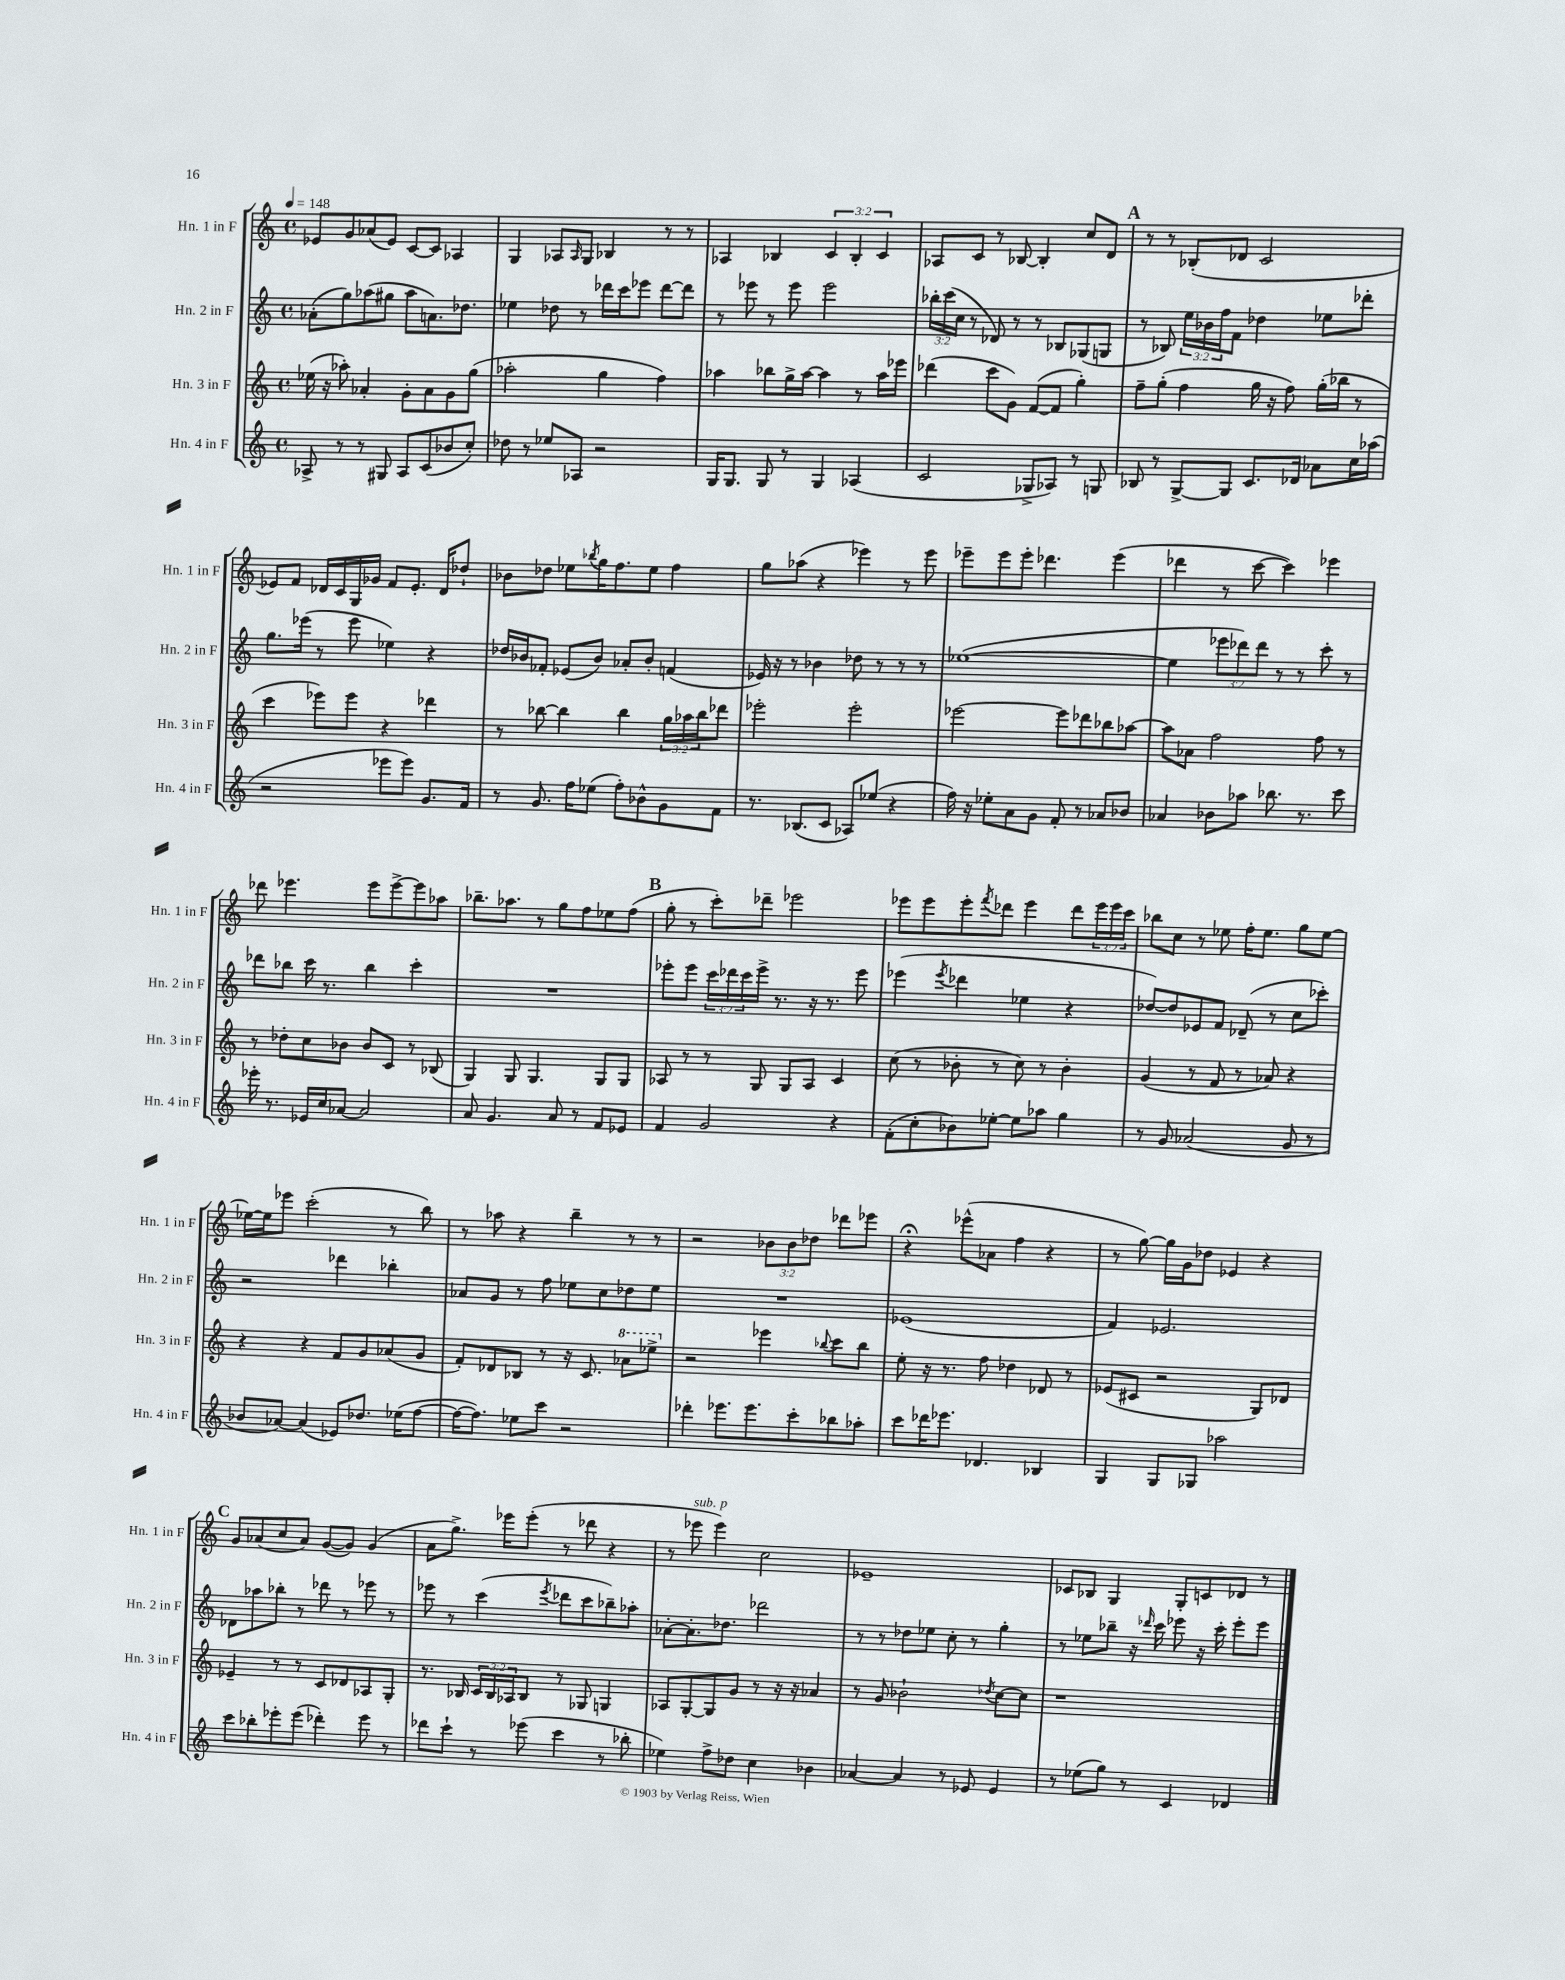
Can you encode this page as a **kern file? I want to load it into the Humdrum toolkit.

**kern	**kern	**kern	**kern
*part4	*part3	*part2	*part1
*staff4	*staff3	*staff2	*staff1
*I"Hn. 4 in F	*I"Hn. 3 in F	*I"Hn. 2 in F	*I"Hn. 1 in F
*I'Hn. 4 in F	*I'Hn. 3 in F	*I'Hn. 2 in F	*I'Hn. 1 in F
*clefG2	*clefG2	*clefG2	*clefG2
*k[]	*k[]	*k[]	*k[]
*M4/4	*M4/4	*M4/4	*M4/4
*met(c)	*met(c)	*met(c)	*met(c)
*MM148	*MM148	*MM148	*MM148
=1	=1	=1	=1
8A-X^/	(16ee-X\	(8a-X'\L	8e-X/L
.	16r	.	.
8r	8aa-X'\)	8gg\)	8g/
8r	4a-X'/	(8aa-X\	(8a-X/
8G#X/	.	8gg#X\J	8e-/J)
8A-/L	8g'\L	8aa-\L	[8c/L
(8c/	8a-\	8.an\)	8c/J]
8b-X/	8g\	.	4A-X/
.	.	8.dd-X\J	.
8cc'/J)	(8gg\J	.	.
=2	=2	=2	=2
8dd-X\	2aa-X'\	4ee-X\	4G/
8r	.	.	.
8ee-X/L	.	8dd-X\	8A-X/L
.	.	.	16qqA-/
8A-X/J	.	8r	8G/J
2r	4gg\	16ddd-X\LL	4B-X/
.	.	16ccc\J	.
.	.	8eee-X\J	.
.	4ff\)	[8ddd-\L	8r
.	.	8ddd-\J]	8r
=3	=3	=3	=3
16G/KL	4aa-X\	8r	4A-X/
8.G/J	.	.	.
.	.	8eee-X\	.
8G/	8bb-X\L	8r	4B-X/
8r	16gg^\L	8eee-\	.
.	[16aa-\JJ	.	.
4G/	4aa-\]	2eee-\	6c/
.	.	.	6B-'/
(4A-X/	8r	.	.
.	.	.	6c/
.	16aa-\LL	.	.
.	16eee-X\JJ	.	.
=4	=4	=4	=4
2c/	(4ddd-X\	24bb-X'\LL	8A-X/L
.	.	(24ccc\	.
.	.	24cc\JJ	.
.	.	8r	8c/J
.	8ccc\L	8d-X/)	8r
.	8g\J)	8r	[8B-X/
8G-X^/L	([8f/L	8r	4B-'/]
8A-X/J)	8f/J]	8B-X/L	.
8r	4gg'\)	(8G-X/	8cc/L
8Gn/	.	8Gn/J	8d/J
!!LO:REH:place=s1:t=A
=5	=5	=5	=5
8B-X/	8ff~\L	8r	8r
8r	(8gg'\J	8B-X/)	8r
[8G^/L	4ff\	24ee\LL	(8B-X'/L
.	.	24b-X\	.
.	.	24ff\J	.
8G/J]	.	8f\J	8d-X/J
8.c/L	16gg\	4dd-X\	2c/
.	16r	.	.
.	8ff\)	.	.
16d-X/Jk	.	.	.
8a-X\L	(16gg'\LL	8ee-X\L	.
.	16bb-X\JJ	.	.
16cc\L	8r	8ddd-X'\J	.
(16aa-X\JJ	.	.	.
!!LO:LB:g=z
=6	=6	=6	=6
2r	4ccc\	8.gg\L	8e-X/L)
.	.	.	8f/J
.	.	(16eee-X\Jk	.
.	8eee-X\L)	8r	16d-X/LL
.	.	.	16c/
.	8eee-\J	8eee-\	16G/
.	.	.	16g-X/JJ
8eee-X\L	4r	4ee-X\)	8f/L
8eee-\J)	.	.	8.e-'/J
8.g/L	4ddd-X\	4r	.
.	.	.	16d-/KL
.	.	.	8dd-X`/J
16f/Jk	.	.	.
=7	=7	=7	=7
8r	8r	16dd-X/LL	8b-X\L
.	.	16b-X/J	.
8.g/	[8bb-X\	8f-X'/J	8dd-X\J
.	4bb-\]	(8e-X/L	8ee-X\L
16ff\KL	.	.	.
.	.	.	8qbb-X/
(8ee-X\J	.	8b-/J)	16gg\K
.	.	.	8.ff\
8ff'\L)	4bb-\	8a-X'/L	.
8b-X^^\	.	8b-'/J	8ee-\J
8g\	24gg\LL	(4fn/	4ff\
.	24aa-X\	.	.
.	24bb-\J	.	.
8f\J	8ddd-X\J	.	.
=8	=8	=8	=8
8.r	2eee-X'\	16e-X/)	8gg\L
.	.	16r	.
.	.	8r	(8aa-X\J
(8.B-X/L	.	.	.
.	.	4b-X\	4r
8c/J	.	.	.
8A-X/L)	2eee-'\	8dd-X\	4eee-X\)
(8ee-X/J	.	8r	.
4r	.	8r	8r
.	.	8r	8eee-\
=9	=9	=9	=9
16ff\)	[2eee-X\	([1ee-X	8eee-X~\L
16r	.	.	.
8ee-X'\L	.	.	8eee-\
8a\	.	.	8eee-'\J
8g\J	.	.	4.ddd-X\
8f'/	8eee-\L]	.	.
8r	8ddd-X\	.	.
8a-X/L	8bb-X\	.	(4eee-\
8b-X/J	[8aa-X\J	.	.
=10	=10	=10	=10
4a-X/	8aa-\L]	4ee-\]	4ddd-X\
.	8a-X\J	.	.
8b-X\L	2ff\	12eee-X\L	8r
.	.	12ddd-X\)	.
8aa-X\J	.	.	[8ccc\
.	.	12ddd-\J	.
8.bb-X\	.	8r	4ccc\])
.	.	8r	.
8.r	.	.	.
.	8ff\	8ccc'\	4eee-X\
8ccc\	8r	8r	.
!!LO:LB:g=z
=11	=11	=11	=11
16eee-X'\	8r	8ddd-X\L	8ddd-X\
8.r	.	.	.
.	8dd-X'\L	8bb-X\J	4.eee-X\
16e-X/LL	8cc\	16ccc\	.
16cc/J	.	8.r	.
[8a-X/J	8b-X\J	.	.
2a-/]	8b-/L	4bb-\	8eee-\L
.	8c/J	.	[8eee-^\
.	8r	4ccc'\	8eee-\]
.	(8B-X/	.	8aa-X\J
=12	=12	=12	=12
8a/	4G/)	1r	8.bb-X~\L
4.g/	.	.	.
.	.	.	8.aa-X\J
.	8G/	.	.
.	4.G/	.	8r
8a/	.	.	8gg\L
8r	.	.	8ff\
8f/L	8G/L	.	8ee-X\
8e-X/J	8G/J	.	(8ff\J
!!LO:REH:place=s1:t=B
=13	=13	=13	=13
4f/	8A-X/	8eee-X'\L	8gg'\
.	8r	8eee-\J	8r
2g/	8r	24ccc\LL	8ccc'\L)
.	.	24ddd-X\	.
.	.	24ccc\	.
.	8G/	16eee-^\JJ	8ddd-X~\J
.	.	8.r	.
.	8G/L	.	2eee-X\
.	8A-/J	16r	.
.	.	8.r	.
4r	4c/	.	.
.	.	8eee-\	.
=14	=14	=14	=14
(8f'\L	(8cc\	(4eee-X\	8eee-X\L
8cc'\	8r	.	8eee-\
.	.	8qeee-/	.
8b-X\)	8b-X'\	4ddd-X\	8eee-'\
.	.	.	8qfff/
[8ee-X'\J	8r	.	8ddd-X\J
8ee-\L]	8cc\)	4ee-X\	4eee-\
8aa-X\J	8r	.	.
4gg\	4b-'\	4r	8ddd-\L
.	.	.	24eee-\L
.	.	.	24eee-\
.	.	.	24ccc\JJ
=15	=15	=15	=15
8r	(4g/	[8dd-X/L)	8bb-X\L
8g/	.	8dd-/]	8cc\J
(2a-X/	8r	8e-X/	8r
.	8f/	8f/J	8ee-X\
.	8r	(8d-X~/	16ff'\KL
.	.	.	8.ee-\J
.	8a-X/)	8r	.
8g/	4r	8cc\L	8gg\L
8r	.	8ccc-X'\J)	[8ee-\J
!!LO:LB:g=z
=16	=16	=16	=16
8b-X/L	4r	2r	16ee-X\LL_
.	.	.	16ee-\J]
[8a-X/J)	.	.	8eee-X\J
(4a-/]	4r	.	(2ccc'\
8e-X/L)	8f/L	4ddd-X\	.
8.dd-X/J	8g/	.	.
.	(8a-X/	4bb-X'\	8r
(16ee-X\KL	.	.	.
[8ff\J	8g/J	.	8bb\)
=17	=17	=17	=17
16ff\KL_	8f'/L)	8a-X/L	8r
8.ff\J])	.	.	.
.	8d-X/	8g/J	8aa-X\
8ee-X\L	8B-X/J	8r	4r
8ccc\J	8r	8ff\	.
2r	16r	8ee-X\L	4bb~\
.	8.c/	.	.
.	.	8cc\	.
*	*8va	*	*
.	8aa-X\L	8dd-X\	8r
.	8eee-X^\J	8ee-\J	8r
=18	=18	=18	=18
*	*X8va	*	*
4ddd-X'\	2r	1r	2r
8.eee-X\L	.	.	.
8.eee-\	.	.	.
.	4eee-X\	.	12b-X\L
.	.	.	12b-\
8ccc'\	.	.	.
.	.	.	12dd-X\J
.	8qqbb-X/	.	.
8bb-X\	8ccc\L	.	8ddd-X\L
8aa-X'\J	8bb-\J	.	8eee-X\J
=19	=19	=19	=19
8ccc\L	8ee'\	(1e-X	4r;<
16ddd-X\K	16r	.	.
8.eee-X\J	8.r	.	.
.	.	.	(8eee-X^^\L
4.d-X/	8ff\	.	8a-X\J
.	4dd-X\	.	4ff\
4B-X/	8d-X/	.	4r
.	8r	.	.
=20	=20	=20	=20
4G/	(8e-X/L	4f/)	8r
.	8c#X/J	.	[8gg\)
8G/L	2r	2.e-X/	16gg\LL]
.	.	.	16g\J
8G-X/J	.	.	8dd-X\J
2aa-X\	.	.	4e-X/
.	8G/L)	.	4r
.	8d-X/J	.	.
!!LO:LB:g=z
!!LO:REH:place=s1:t=C
=21	=21	=21	=21
8ccc\L	4e-X~/	8d-X\L	8g/L
8bb-X'\	.	8aa-X\	(8a-X/
8eee-X'\	8r	8bb-X'\J	8cc/
(8eee-\J	8r	8r	8a-/J)
4ddd-X'\)	8c/L	8ddd-X\	([8g/L
.	8d-X/	8r	8g/J])
8eee-\	8A-X/	8eee-X\	(4g/
8r	8G'/J	8r	.
=22	=22	=22	=22
8ddd-X\L	8.r	8eee-X\	8a\L
8ccc`\J	.	8r	8.gg^\J)
.	16B-X/	.	.
8r	24c/LL	(4ccc\	.
.	24B-/	.	.
.	.	.	16eee-X\KL
.	24A-X/J	.	.
(8eee-X\	8B-/J	.	(8eee-'\J
.	.	8qeee-/	.
4ccc\	8r	8ddd-X\L	8r
.	8G-X/	8ccc\	8ddd-X\
8r	4Gn/	8bb-X~\)	4r
8bb-X'\	.	8aa-X'\J	.
=23	=23	=23	=23
4ee-X\)	8A-X/L	[8a-X'\L	8r
!	!	!	!LO:TX:a:i:t=sub. p
.	[8G'/	8.a-'\]	8eee-X\
8ff^\L	8G/]	.	4eee-\)
.	.	8.dd-X\J	.
8dd-X\J	8g/J	.	.
4cc\	8r	2ddd-X\	2cc\
.	16r	.	.
.	16r	.	.
4b-X\	4a-X/	.	.
=24	=24	=24	=24
[4a-X/	8r	8r	1e-X~
.	8g/	8r	.
4a-/]	2b-X`\	8dd-X\L	.
.	.	8ee-X\J	.
8r	.	8cc'\	.
8e-X/	.	8r	.
.	8qdd-X/	.	.
4e-/	[8cc\L	4gg'\	.
.	8cc\J]	.	.
=25	=25	=25	=25
8r	1r	8r	8c-X/L
(8ee-X\L	.	8ee-X\L	8B-X/J
8gg\J)	.	8bb-X~\J	4G/
8r	.	16r	.
.	.	16qqddd-X/	.
.	.	16ccc\	.
4c/	.	8eee-X\	8G'/L
.	.	16r	8cn/
.	.	16ccc'\	.
4d-X/	.	8eee-'\L	8d-X/J
.	.	8eee-\J	8r
==	==	==	==
*-	*-	*-	*-
